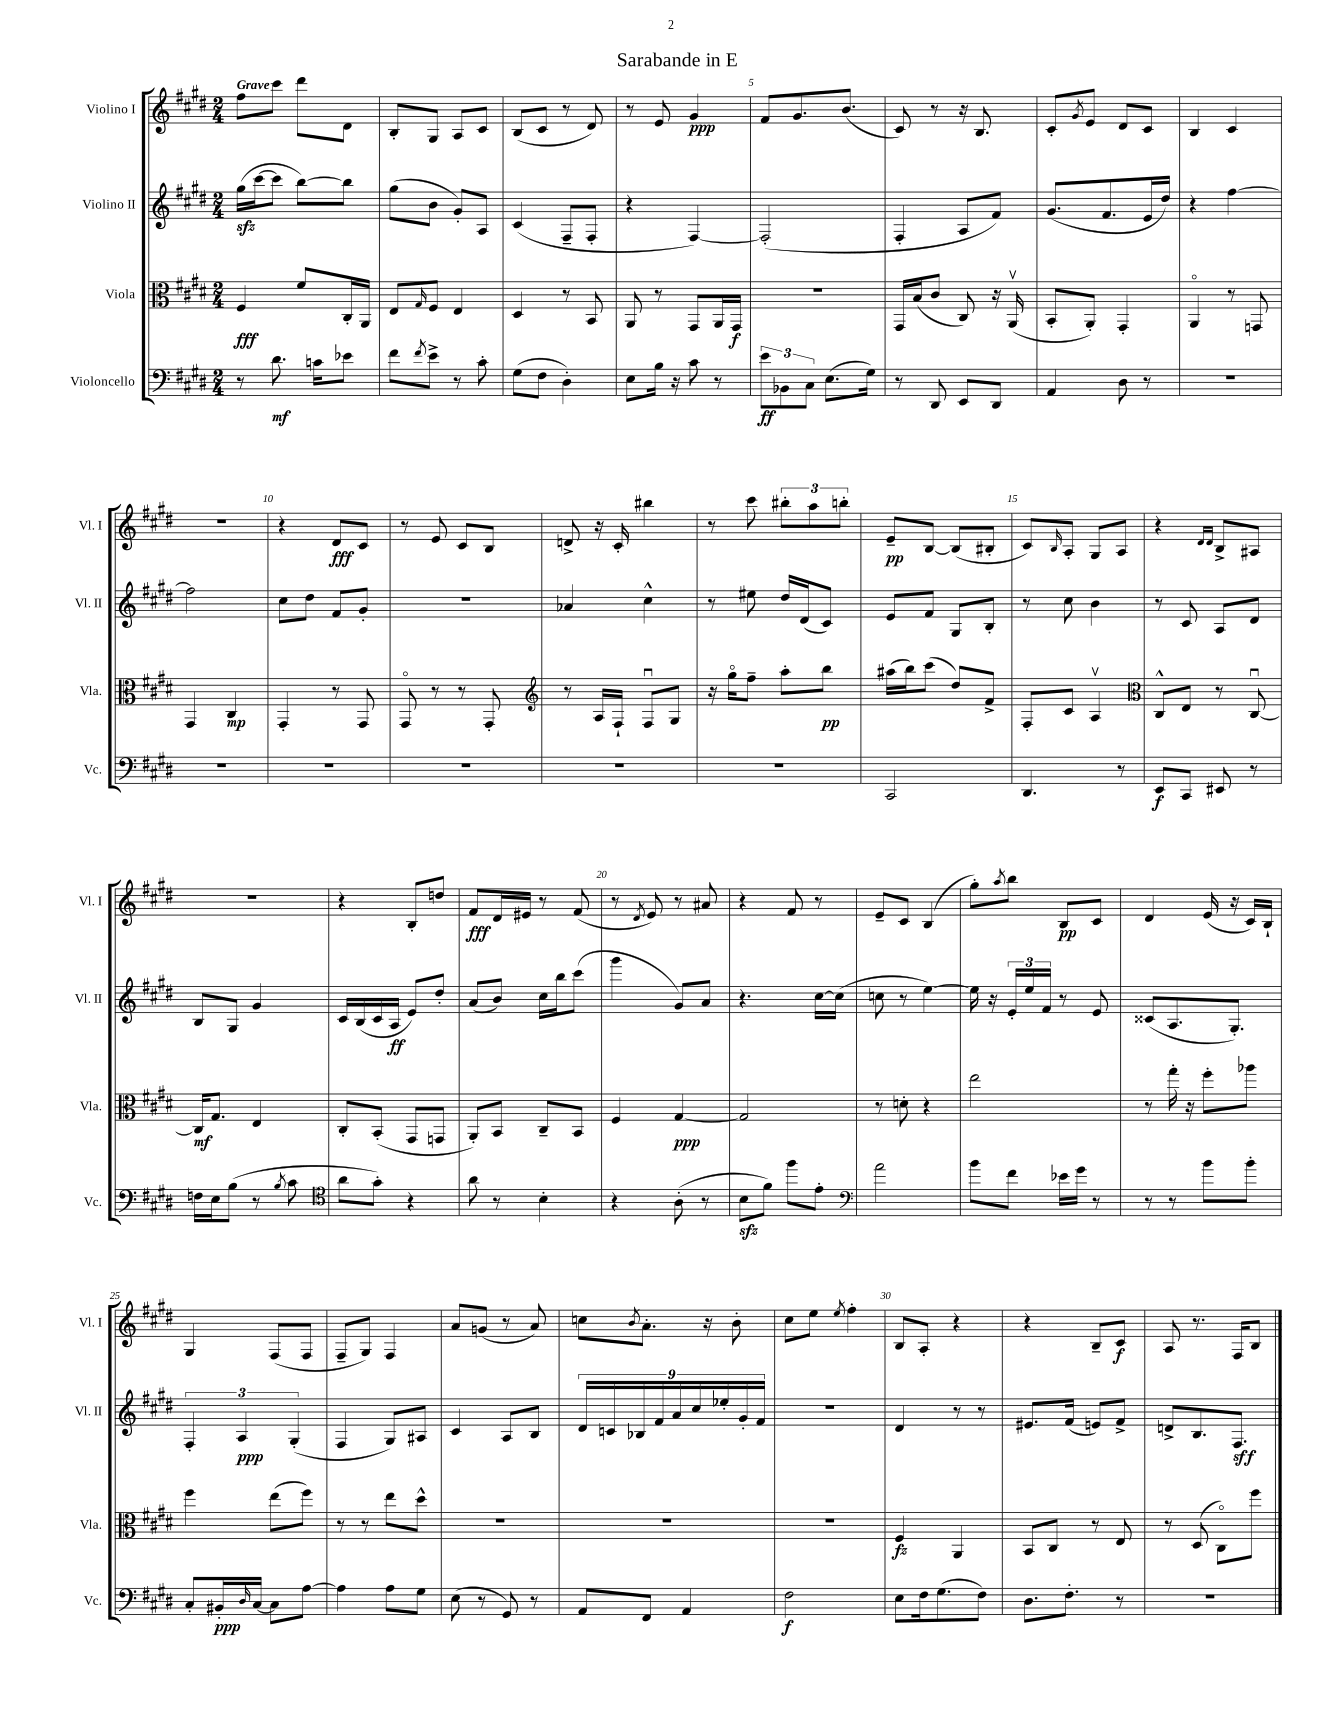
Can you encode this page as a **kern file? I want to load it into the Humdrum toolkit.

**kern	**kern	**kern	**kern
*staff4	*staff3	*staff2	*staff1
*clefF4	*clefC3	*clefG2	*clefG2
*k[f#c#g#d#]	*k[f#c#g#d#]	*k[f#c#g#d#]	*k[f#c#g#d#]
*M2/4	*M2/4	*M2/4	*M2/4
8r	4F#	(16gg#	8ff#
.	.	[16ccc#	.
8.d#	.	8ccc#]	8ccc#
.	8f#	[8bb)	8ddd#
16c	.	.	.
8e-	16C#'	8bb]	8d#
.	16AA	.	.
=	=	=	=
8f#	8E	(8gg#	8B'
8qf#	16qqG#	.	.
8e^	8F#	8b	8G#
8r	4E	8g#')	8A
8c#'	.	8A	8c#
=	=	=	=
(8G#	4D#	(4c#	(8B
8F#	.	.	8c#
4D#')	8r	8F#~	8r
.	8BB	8F#'	8d#)
=	=	=	=
8E	8AA	4r	8r
16B	8r	.	8e
16r	.	.	.
8c#	8GG#	[4F#)	4g#
8r	16AA	.	.
.	16GG#	.	.
=	=	=	=
12e	2r	(2F#']	8f#
12BB-	.	.	.
.	.	.	8.g#
12C#	.	.	.
(8.E	.	.	.
.	.	.	(8.b
16G#)	.	.	.
=	=	=	=
8r	16GG#	4F#'	8c#)
.	(16B	.	.
8DD#	8c#	.	8r
8EE	8C#)	8A	16r
.	.	.	8.B
8DD#	16r	8f#)	.
.	(16AAv	.	.
=	=	=	=
4AA	8BB'	(8.g#	8c#'
.	.	.	8qg#
.	8AA')	.	8e
.	.	8.f#	.
8D#	4GG#'	.	8d#
8r	.	16e	8c#
.	.	16dd#)	.
=	=	=	=
2r	4AAo	4r	4B
.	8r	[4ff#	4c#
.	8GG	.	.
=	=	=	=
2r	4GG#	2ff#]	2r
.	4C#	.	.
=	=	=	=
2r	4GG#'	8cc#	4r
.	.	8dd#	.
.	8r	8f#	8d#
.	8GG#	8g#'	8c#
=	=	=	=
2r	8GG#o	2r	8r
.	8r	.	8e
.	8r	.	8c#
.	8GG#'	.	8B
=	=	=	=
*	*clefG2	*	*
2r	8r	4a-	8d^
.	16A	.	16r
.	16F#`	.	16c#'
.	8F#u	4cc#^^	4bb#
.	8G#	.	.
=	=	=	=
2r	16r	8r	8r
.	16gg#o	.	.
.	8ff#~	8ee#	8ccc#
.	8aa'	16dd#	12bb#'
.	.	(16d#	.
.	.	.	12aa
.	8bb	8c#)	.
.	.	.	12bb'
=	=	=	=
2CC#	(16aa#	8e	8e~
.	16bb)	.	.
.	(8ccc#	8f#	[8B
.	8dd#)	8G#	(8B]
.	8f#^	8B'	8B#'
=	=	=	=
4.DD#	8F#'	8r	8c#)
.	.	.	16qqB
.	8c#	8cc#	8A'
.	4Av	4b	8G#
8r	.	.	8A
=	=	=	=
*	*clefC3	*	*
8EE	8C#^^	8r	4r
8CC#	8E	8c#	.
.	.	.	16qqd#
.	.	.	16qqd#
8EE#	8r	8A	8B^
8r	[8C#u	8d#	8A#
=	=	=	=
16F	16C#]	8B	2r
16E	8.G#	.	.
(8B	.	8G#	.
8r	4E	4g#	.
8qB	.	.	.
8c#	.	.	.
=	=	=	=
*clefC4	*	*	*
8a	8C#'	16c#	4r
.	.	(16B	.
8g#')	(8BB'	16c#	.
.	.	16A	.
4r	8GG#	8e)	8B'
.	8GG	8dd#'	8dd
=	=	=	=
8a	8AA')	(8a	8f#
8r	8BB	8b)	16d#
.	.	.	16e#
4B'	8C#~	16cc#	8r
.	.	16bb	.
.	8BB	(8ccc#	(8f#
=	=	=	=
4r	4F#	4ggg#	8r
.	.	.	8qd#
.	.	.	8e)
(8A'	[4G#	8g#)	8r
8r	.	8a	8a#
=	=	=	=
8B	2G#]	4.r	4r
8f#)	.	.	.
8ff#	.	.	8f#
8e'	.	[16cc#	8r
.	.	(16cc#]	.
=	=	=	=
*clefF4	*	*	*
2a	8r	8cc	8e~
.	8d'	8r	8c#
.	4r	[4ee)	(4B
=	=	=	=
8b	2ee	16ee]	8gg#')
.	.	16r	.
.	.	.	8qaa
8f#	.	24e'	8bb
.	.	24ee	.
.	.	24f#	.
16e-	.	8r	8B
16g#	.	.	.
8r	.	8e	8c#
=	=	=	=
8r	8r	(8c##	4d#
8r	16gg#'	8.A	.
.	16r	.	.
8b	8ff#'	.	(16e
.	.	8.G#')	16r
8b'	8aa-	.	16c#)
.	.	.	16B`
=	=	=	=
8C#'	4ff#	6F#'	4G#
16BB#'	.	.	.
.	.	6A	.
16qqD#	.	.	.
[16C#	.	.	.
8C#]	(8ee	.	(8F#
.	.	(6G#'	.
[8A	8ff#)	.	8F#
=	=	=	=
4A]	8r	4F#	8F#~
.	8r	.	8G#)
8A	8ee	8G#)	4F#
8G#	8dd#^^	8A#	.
=	=	=	=
(8E	2r	4c#	8a
8r	.	.	(8g
8GG#)	.	8A	8r
8r	.	8B	8a)
=	=	=	=
8AA	2r	18d#	8cc
.	.	18c	.
.	.	18B-	.
.	.	.	8qb
8FF#	.	.	8.a'
.	.	18f#	.
.	.	18a	.
4AA	.	.	.
.	.	18cc#	.
.	.	.	16r
.	.	18ee-'	.
.	.	.	8b'
.	.	18g#'	.
.	.	18f#	.
=	=	=	=
2F#	2r	2r	8cc#
.	.	.	8ee
.	.	.	8qee
.	.	.	4ff#'
=	=	=	=
8E	4F#	4d#	8B
16F#	.	.	8A'
(8.G#	.	.	.
.	4AA	8r	4r
8F#)	.	8r	.
=	=	=	=
8.D#	8BB	8.e#	4r
.	8C#	.	.
8.F#'	.	(16f#	.
.	8r	8e)	8B~
8r	8E	8f#^	8c#
=	=	=	=
2r	8r	8d^	8A
.	(8D#	8.B	8.r
.	8C#o)	.	.
.	.	8.F#	16F#
.	8ff#	.	8B
==	==	==	==
*-	*-	*-	*-
